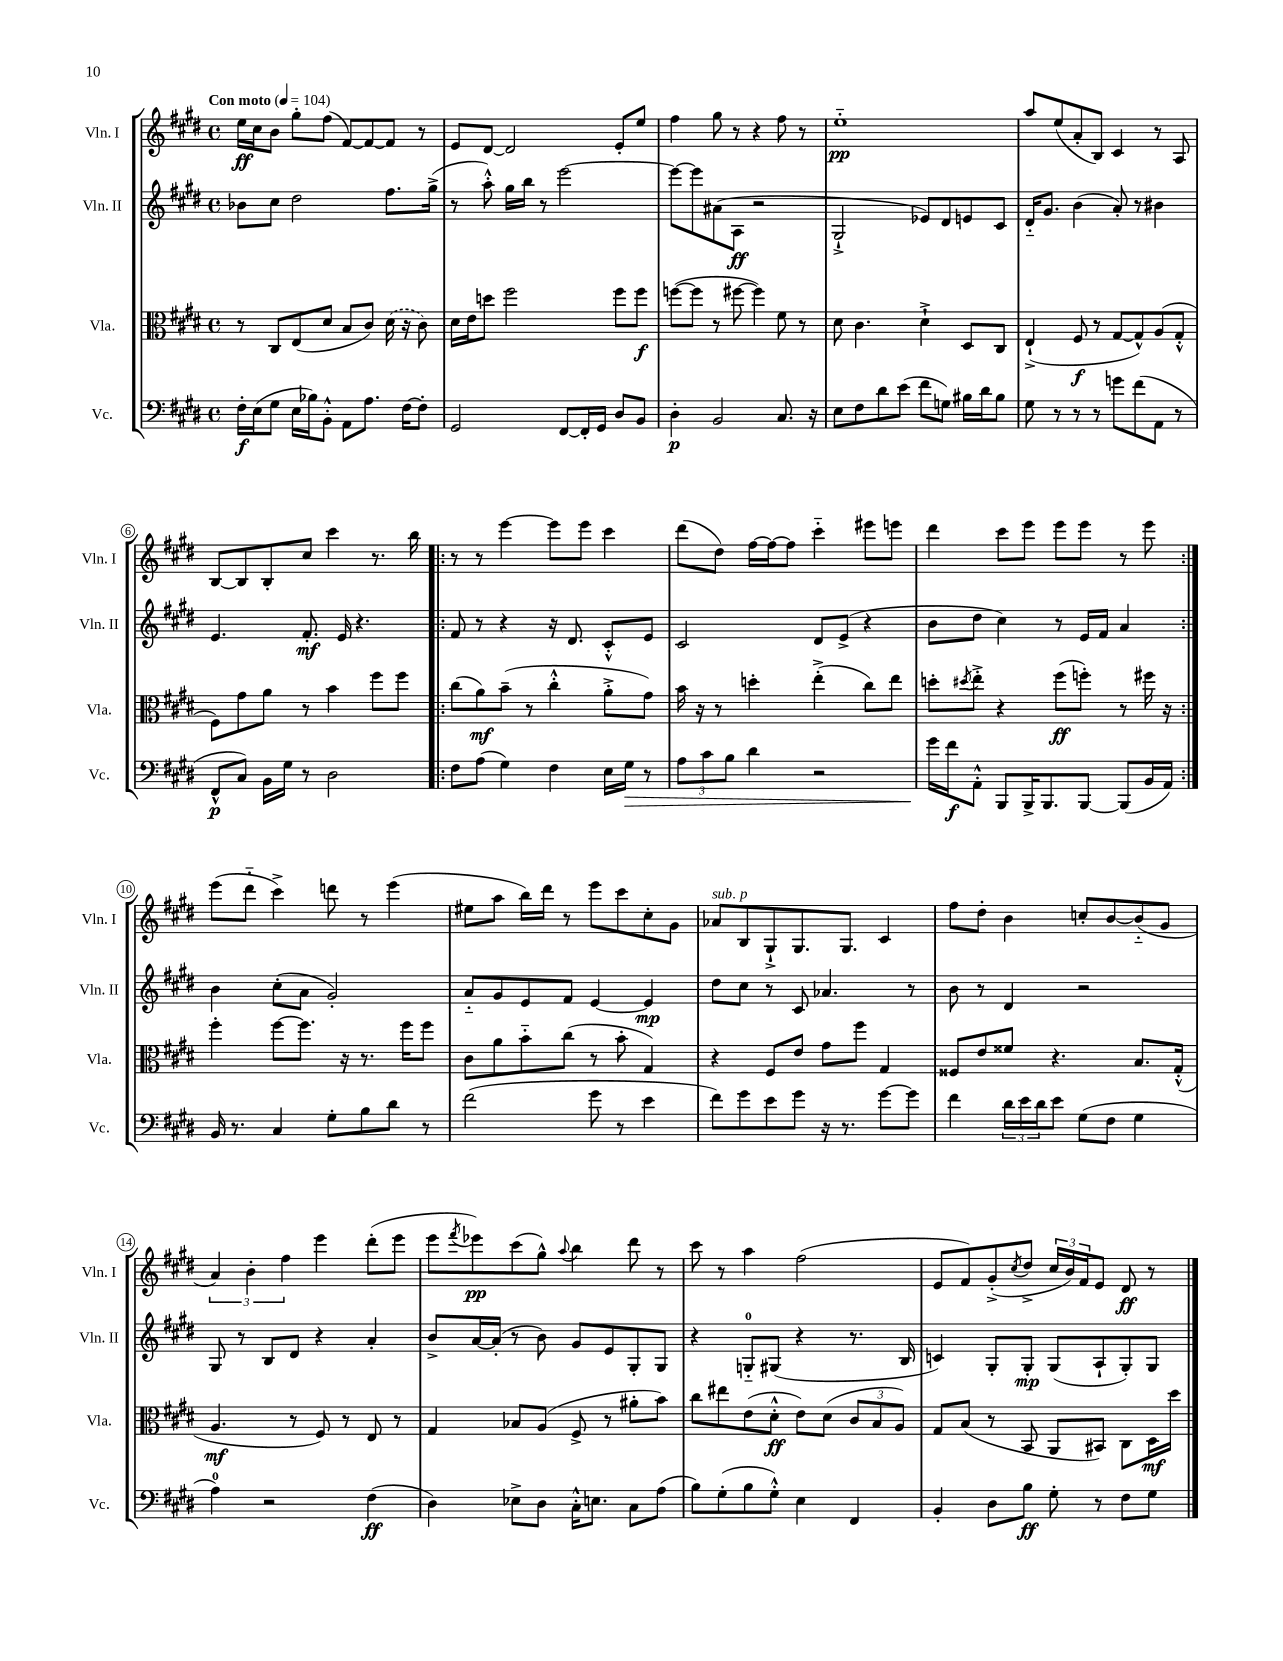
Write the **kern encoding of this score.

**kern	**kern	**kern	**kern
*staff4	*staff3	*staff2	*staff1
*clefF4	*clefC3	*clefG2	*clefG2
*k[f#c#g#d#]	*k[f#c#g#d#]	*k[f#c#g#d#]	*k[f#c#g#d#]
*M4/4	*M4/4	*M4/4	*M4/4
*met(c)	*met(c)	*met(c)	*met(c)
*MM104	*MM104	*MM104	*MM104
16F#'\LL	8r	8b-\L	16ee\LL
(16E\J	.	.	16cc#\J
8G#\J	8C#/L	8cc#\J	8b\J
16E\LL	(8E/	2dd#\	8gg#'\L
16B-\J)	.	.	.
8BB'^^\J	8d#/J	.	(8ff#\J
8AA\L	8B/L	.	[8f#/L)
8.A\J	8c#/J)	.	8f#/_
.	(16d#\	8.ff#\L	8f#/]J
[16F#\LK	16r	.	.
8F#'\]J	8c#\)	.	8r
.	.	(16gg#^\Jk	.
=	=	=	=
2GG#/	16d#\LL	8r	8e/L
.	16e\J	.	.
.	8dd\J	8aa'^^\)	[8d#/J
.	2ff#\	16gg#\LL	2d#/]
.	.	16bb\JJ	.
.	.	8r	.
[8FF#/L	.	[2eee\	.
16FF#'/]L	.	.	.
16GG#/JJ	.	.	.
8D#/L	8ff#\L	.	8e'/L
8BB/J	8ff#\J	.	8ee/J
=	=	=	=
4D#'\	([8ff\L	8eee\_L	4ff#\
.	8ff\]J	8eee\]	.
2BB/	8r	(8a#\	8gg#\
.	[8ff#\	8A\J	8r
.	4ff#\])	2r	4r
8.C#/	8f#\	.	8ff#\
.	8r	.	8r
16r	.	.	.
=	=	=	=
8E\L	8d#\	2G#`^/	1ee'~
8F#\	4.c#\	.	.
8d#\	.	.	.
(8e\J	.	.	.
8f#\L	4d#`^\	8e-/L)	.
8G\J)	.	8d#/	.
16B#\LL	8D#/L	8e/	.
16d#\J	.	.	.
8B#\J	8C#/J	8c#/J	.
=	=	=	=
8G#\	(4E`^/	16d#'~/LK	8aa/L
.	.	8.g#/J	.
8r	.	.	(8ee/
8r	8F#/	(4b\	8a'/
8r	8r	.	8B/J)
8g\L	[8G#/L	8a'/)	4c#/
(8f#\	8G#^^/])	8r	.
8AA\J	(8A/	4b#\	8r
8r	8G#'^^/J	.	8A/
=	=	=	=
8FF#^^/L	8F#\L)	4.e/	[8B/L
8C#/J)	8g#\	.	8B/]
16BB\LL	8a\J	.	8B'/
16G#\JJ	.	.	.
8r	8r	8.f#'/	8cc#/J
2D#\	4b\	.	4ccc#\
.	.	16e/	.
.	.	4.r	.
.	8ff#\L	.	8.r
.	8ff#\J	.	.
.	.	.	16bb\
=!|:	=!|:	=!|:	=!|:
8F#\L	(8cc#\L	8f#/	8r
(8A\J	8a\)	8r	8r
4G#\)	(8b~\J	4r	[4eee\
.	8r	.	.
4F#\	4cc#'^^\	16r	8eee\]L
.	.	8.d#/	.
.	.	.	8eee\J
16E\LL	8a'^\L	8c#'^^/L	4ccc#\
16G#\JJ	.	.	.
8r	8g#\J)	8e/J	.
=	=	=	=
12A\L	16b\	2c#/	(8ddd#\L
.	16r	.	.
12c#\	.	.	.
.	8r	.	8dd#\J)
12B\J	.	.	.
4d#\	4dd'\	.	[16ff#\LL
.	.	.	16ff#\_J
.	.	.	8ff#\]J
2r	(4ee'^\	8d#/L	4ccc#'~\
.	.	(8e^/J	.
.	8cc#\L)	4r	8eee#\L
.	8ee\J	.	8eee\J
=	=	=	=
16g#\LL	8dd'\L	8b\L	4ddd#\
16f#\J	.	.	.
.	8qdd#/	.	.
8AA'^^\J	8ee'^\J	8dd#\J	.
8BBB/L	4r	4cc#\)	8ccc#\L
16BBB^/K	.	.	8eee\J
8.BBB/	.	.	.
.	(8ff#\L	8r	8eee\L
[8BBB/J	8ff'\J)	16e/LL	8eee\J
.	.	16f#/JJ	.
(8BBB/]L	8r	4a/	8r
16BB/L	16ff#\	.	8eee\
16AA/JJ)	16r	.	.
=:|!	=:|!	=:|!	=:|!
16BB/	4ff#'\	4b\	(8eee\L
8.r	.	.	.
.	.	.	8ddd#'~\J
4C#/	[8ff#\L	(8cc#'\L	4ccc#^\)
.	8.ff#\]J	8a\J	.
8G#'\L	.	2g#'/)	8ddd\
.	16r	.	.
8B\	8.r	.	8r
8d#\J	.	.	(4eee\
.	16ff#\LK	.	.
8r	8ff#\J	.	.
=	=	=	=
(2f#\	8c#\L	8a'~/L	8ee#\L
.	8a\	8g#/	8aa\J
.	8b'~\	8e/	16bb\LL)
.	.	.	16ddd#\JJ
.	(8cc#\J	8f#/J	8r
8g#\	8r	[4e/	8eee\L
8r	8b'\	.	8ccc#\
4e\	4G#/)	4e/]	8cc#'\
.	.	.	8g#\J
=	=	=	=
8f#\L)	4r	8dd#\L	8a-/L
8g#\	.	8cc#\J	8B/
8e\	8F#/L	8r	8G#`^/
8g#\J	8e/J	8c#/	8.G#/
16r	8g#\L	4.a-/	.
8.r	.	.	8.G#/J
.	8ff#\J	.	.
[8g#\L	4G#/	.	4c#/
8g#\]J	.	8r	.
=	=	=	=
4f#\	8F##/L	8b\	8ff#\L
.	8e/	8r	8dd#'\J
24d#\LL	8f##/J	4d#/	4b\
24e\	.	.	.
24d#\J	.	.	.
8e\J	4.r	.	.
(8G#\L	.	2r	8cc'/L
8F#\J	.	.	[8b/
4G#\	8.B/L	.	(8b'~/]
.	.	.	8g#/J
.	(16G#'^^/Jk	.	.
=	=	=	=
4A\)	4.A/	8G#/	6a/)
.	.	8r	.
.	.	.	6b'\
2r	.	8B/L	.
.	.	.	6ff#\
.	8r	8d#/J	.
.	8F#/)	4r	4eee\
.	8r	.	.
(4F#\	8E/	4a'/	(8ddd#'\L
.	8r	.	8eee\J
=	=	=	=
4D#\)	4G#/	8b^/L	8eee\L
.	.	.	8qfff#/
.	.	[16a/L	8eee-\)
.	.	(16a'/]JJ	.
8E-^\L	8B-/L	8r	(8ccc#\
8D#\J	(8A/J	8b\)	8gg#^^\J)
.	.	.	8qqaa/
16C#'^^\LK	8F#^/	8g#/L	4bb\
8.E\J	.	.	.
.	8r	8e/	.
8C#\L	8a#'\L	8G#'/	8ddd#\
(8A\J	8b\J)	8G#/J	8r
=	=	=	=
8B\L)	8cc#\L	4r	8ccc#\
(8G#'\	8ee#\	.	8r
8B\	(8e\	8G'~/L	4aa\
8G#'^^\J)	8d#'^^\J	(8G#/J	.
4E\	8e\L)	4r	(2ff#\
.	(8d#\J	.	.
4FF#/	12c#/L	8.r	.
.	12B/	.	.
.	12A/J)	.	.
.	.	16B/	.
=	=	=	=
4BB'/	8G#/L	4c/)	8e/L
.	(8B/J	.	8f#/)
8D#\L	8r	8G#'/L	(8g#'^/
.	.	.	8qcc#/
8B\J	8BB/	8G#'/J	8dd#^/J
8G#'\	8AA/L	(8G#/L	24cc#/LL
.	.	.	24b/)
.	.	.	24f#/J
8r	8BB#/J)	8A`/	8e/J
8F#\L	8C#\L	8G#'/)	8d#/
8G#\J	16D#\L	8G#/J	8r
.	16dd#\JJ	.	.
==	==	==	==
*-	*-	*-	*-
